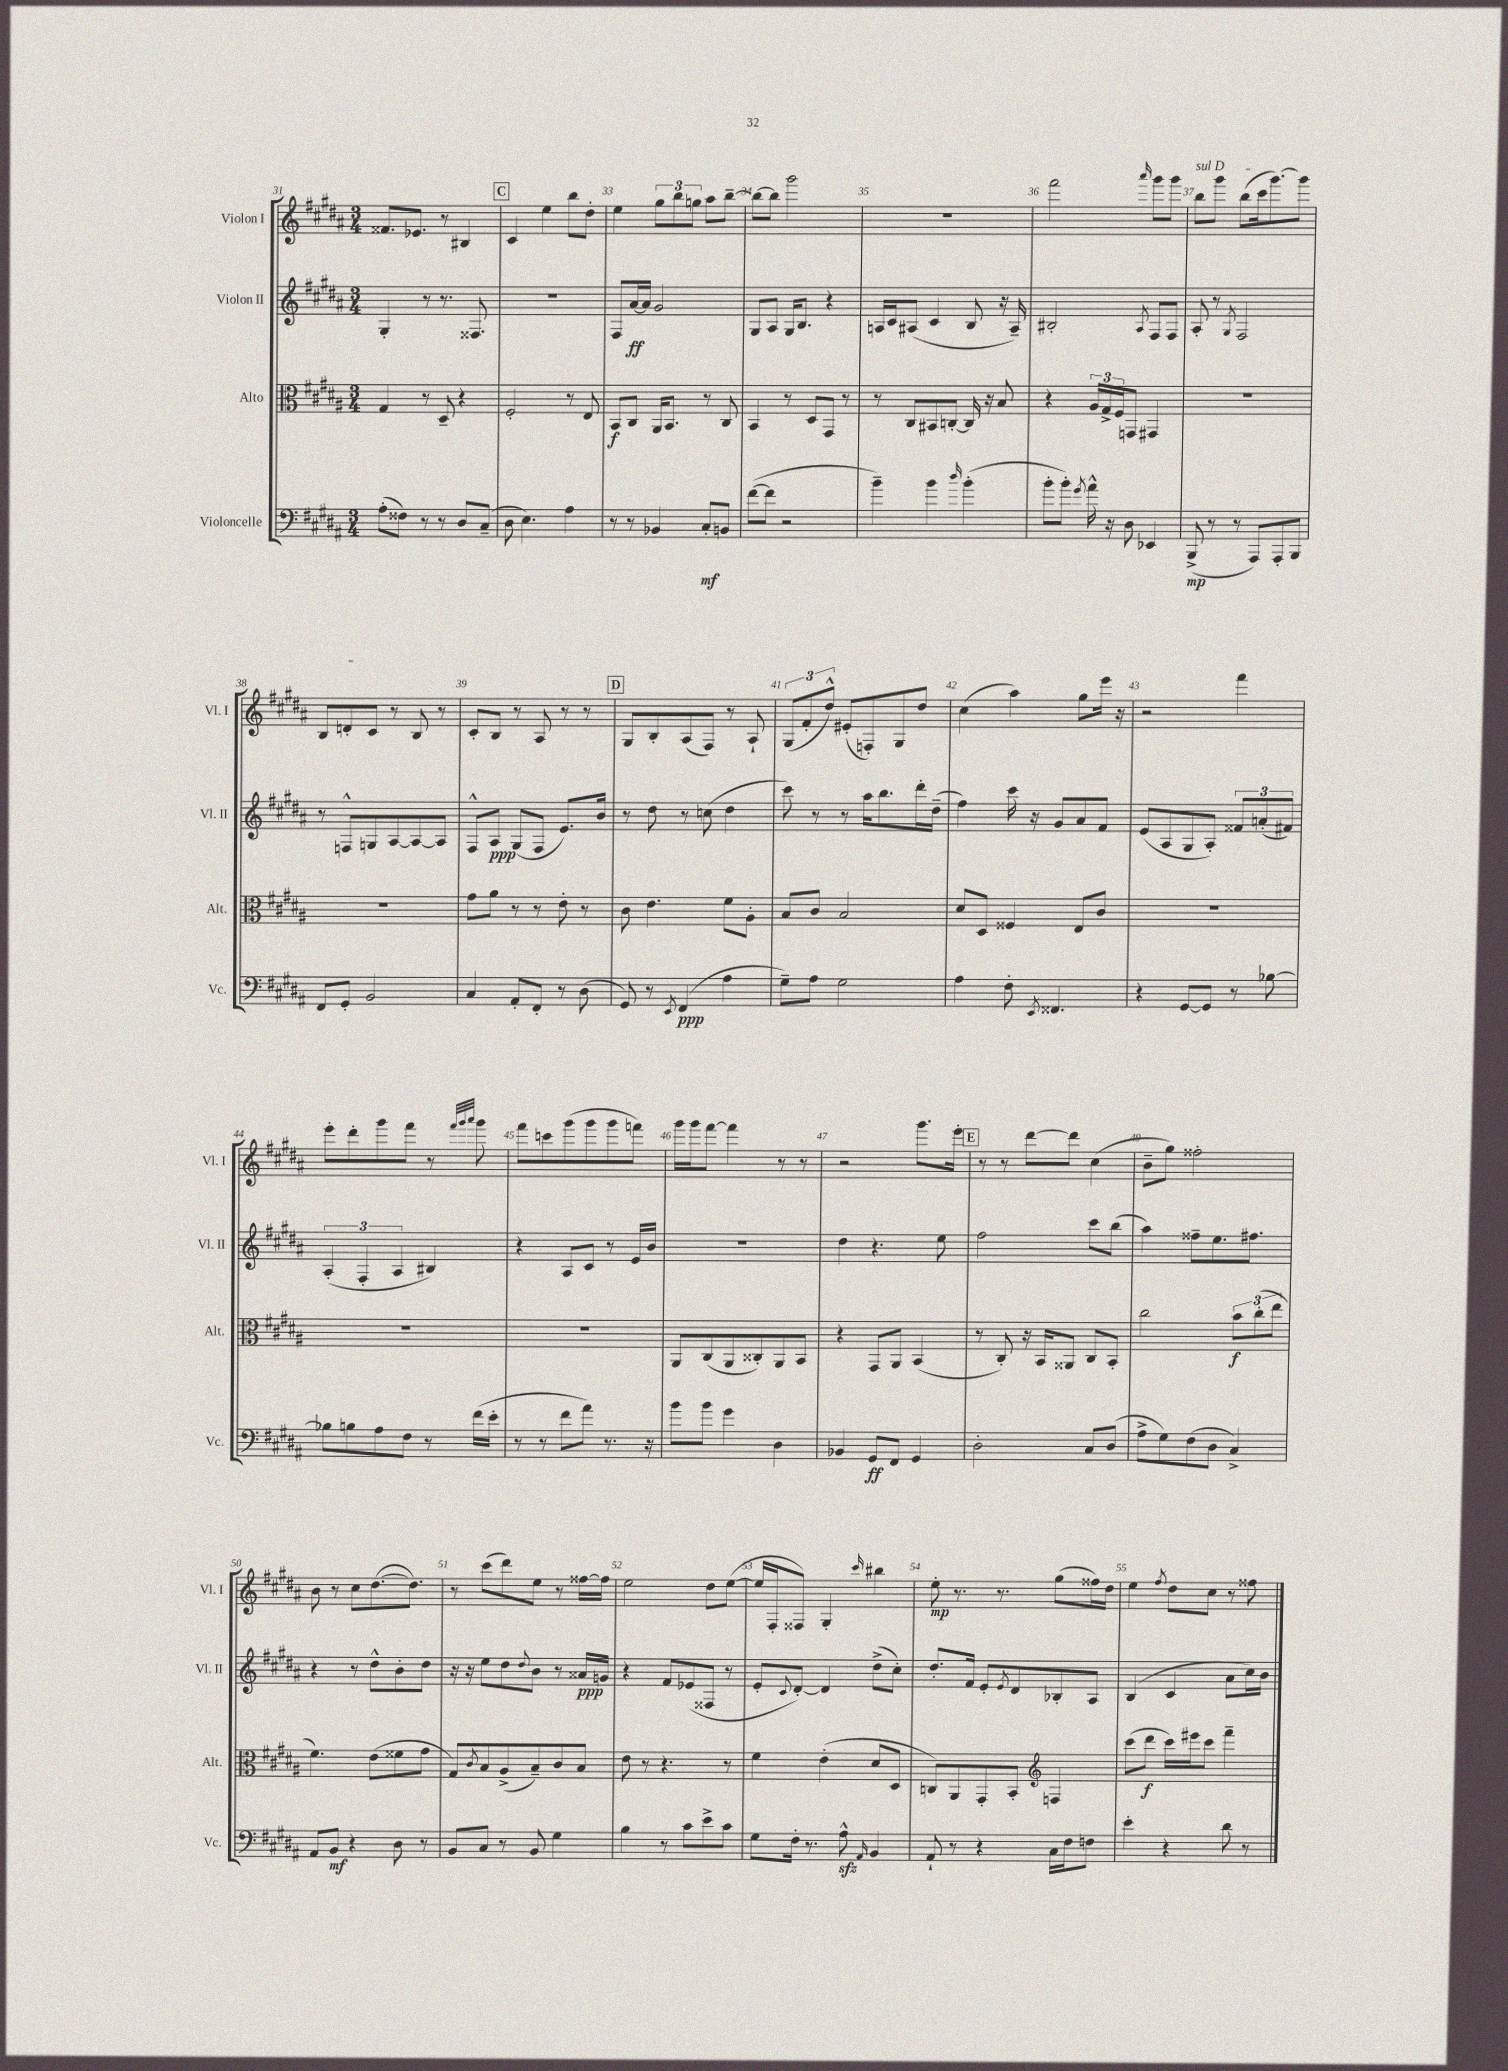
<<
\new StaffGroup <<
\new Staff = "s0" \with { instrumentName = "Violon I" shortInstrumentName = "Vl. I" } {
    \clef treble \key b \major \numericTimeSignature \time 3/4
    fisis'8. ees'8. r8 bis4 |
    \mark \markup { \box "C" } cis'4 e''4 b''8 dis''8-. |
    e''4 \tuplet 3/2 { gis''8 b''8 g''8 } ais''8 b''8~-- |
    b''8~ b''8 gis'''2 |
    R2. |
    fis'''2 \grace { ais'''16 } gis'''8 gis'''8 |
    \once \override TextSpanner.bound-details.left.text = \markup { \italic "sul D" } b''8\startTextSpan gis'''8 b''8( cis'''16 gis'''8.~) gis'''8 |
    b8 d'8-. cis'8\stopTextSpan r8 b8 r8 |
    cis'8-. b8 r8 ais8 r8 r8 |
    \mark \markup { \box "D" } gis8 b8-. ais8( fis8) r8 ais8-! |
    \tuplet 3/2 { gis8( fis'8-. dis''8-^) } eis'8-.( f8-.) gis8 dis''8 |
    cis''4( ais''4) gis''8 e'''16 r16 |
    r2 fis'''4 |
    e'''8-. dis'''8-. gis'''8 fis'''8 r8 \grace { fis'''32 gis'''32 ais'''32 } gis'''8 |
    fis'''8 c'''8 gis'''8( gis'''8 gis'''8 f'''8) |
    gis'''16 gis'''16 fis'''8~ fis'''4 r8 r8 |
    r2 gis'''8. e'''16-. |
    \mark \markup { \box "E" } r8 r8 dis'''8~ dis'''8 cis''4( |
    b'8-- gis''8) fisis''2-. |
    b'8 r8 cis''8 dis''8.~( dis''8.) |
    r8 cis'''8( dis'''8) e''8 r8 fisis''16~ fisis''16 |
    e''2 dis''8 e''8~( |
    e''16 fis16-. fisis8) gis4-. \grace { cis'''16 } bis''4 |
    e''8-.\mp r8. r8. gis''8( fisis''16) dis''16 |
    e''4 \acciaccatura { fis''8 } dis''8 cis''8 r8 fisis''8 \bar "|." |
}
\new Staff = "s1" \with { instrumentName = "Violon II" shortInstrumentName = "Vl. II" } {
    \clef treble \key b \major \numericTimeSignature \time 3/4
    gis4-. r8 r8. fisis8. |
    \mark \markup { \box "C" } R2. |
    fis8 ais'16~\ff ais'16 gis'2 |
    gis8 ais8 gis16 b8. r4 |
    a16 cis'16 ais8( cis'4 b8 r16 ais16--) |
    bis2-. \acciaccatura { ais8 } fis8 fis8 |
    ais8-. r8 \acciaccatura { gis8 } fis2 |
    r8 f8-^ g8 ais8~ ais8~ ais8 |
    fis8-^ ais8\ppp gis8( fis8 e'8.) b'16 |
    \mark \markup { \box "D" } r8 dis''8 r8 c''8( dis''4 |
    cis'''8) r8 r8 ais''16 b''8. dis'''16-. dis''16--( |
    fis''4) cis'''16 r16 gis'8 ais'8 fis'8 |
    e'8( ais8 gis8 ais8-.) \tuplet 3/2 { fisis'8 a'8-.( fis'8) } |
    \tuplet 3/2 { ais4-.( fis4-. ais4 } bis4) |
    r4 ais8 cis'8 r8 e'16 b'16 |
    R2. |
    dis''4 r4. e''8 |
    \mark \markup { \box "E" } fis''2 cis'''8 b''8( |
    ais''4) fisis''8-- e''8. fis''8. |
    r4 r8 dis''8-^ b'8-. dis''8 |
    r16 r16 e''8 dis''8 \appoggiatura { dis''8 } b'8 r8 aisis'16\ppp g'16 |
    r4 fis'8 ees'8( fisis8 r8 |
    e'8-. \appoggiatura { cis'8 } dis'8~-.) dis'4 dis''8->( cis''8-.) |
    dis''8.-. fis'16 e'8-. \acciaccatura { e'8 } dis'8 bes8-. ais8 |
    b4( cis'4 ais'8 cis''16) b'16 \bar "|." |
}
\new Staff = "s2" \with { instrumentName = "Alto" shortInstrumentName = "Alt." } {
    \clef alto \key b \major \numericTimeSignature \time 3/4
    gis4 r8 dis8-- r4 |
    \mark \markup { \box "C" } fis2-. r8 e8 |
    b,8\f cis8 ais,16 b,8. r8 cis8 |
    b,4 r8 dis8 gis,8 r8 |
    r8 cis8 bis,8 c8~-. c16 r16 b8 |
    r4 \tuplet 3/2 { ais16 gis16-> fis16 } g,8 gis,4 |
    R2. |
    R2. |
    gis'8 ais'8 r8 r8 e'8-. r8 |
    \mark \markup { \box "D" } cis'8 e'4. fis'8 ais8-. |
    b8 cis'8 b2 |
    dis'8 dis8 fisis4 e8 cis'8 |
    R2. |
    R2. |
    R2. |
    ais,8 cis8( ais,8 cisis8-.) ais,8 b,8 |
    r4 gis,8 ais,8 b,4( |
    \mark \markup { \box "E" } r8 cis8-.) r16 b,16 aisis,8 cis8 b,8-. |
    cis''2 \tuplet 3/2 { b'8\f cis''8-.( e''8 } |
    fis'4.) e'8( fisis'8 gis'8 |
    gis8) \acciaccatura { cis'8 } b8 ais8->( b8--) cis'8 b8 |
    e'8 r8 r4. r8 |
    fis'4 e'4-.( dis'8 dis8 |
    c8) ais,8 gis,8-. b,8-. \clef treble f4 |
    cis'''8( dis'''8\f cis'''16) eis'''16 cis'''8 fis'''4-- \bar "|." |
}
\new Staff = "s3" \with { instrumentName = "Violoncelle" shortInstrumentName = "Vc." } {
    \clef bass \key b \major \numericTimeSignature \time 3/4
    ais8-.( fisis8) r8 r8 dis8 cis8--( |
    \mark \markup { \box "C" } dis8 e4.) ais4 |
    r8 r8 bes,4 cis8-.\mf b,8 |
    fis'8~( fis'8 r2 |
    b'4--) b'4 \grace { dis''16 } b'4-.( |
    b'8-. b'8-.) \acciaccatura { gis'8 } ais'16-^ r16 dis8 ees,4 |
    b,,8->\mp( r8 r8 ais,,8) ais,,8-. b,,8 |
    fis,8 gis,8-. b,2 |
    cis4 ais,8-. fis,8-. r8 dis8( |
    \mark \markup { \box "D" } gis,8) r8 \acciaccatura { e,8 } fis,4\ppp( ais4 |
    gis8--) ais8 gis2 |
    ais4 fis8-. \acciaccatura { e,8 } fisis,4. |
    r4 gis,8~ gis,8 r8 bes8~ |
    bes8 b8 ais8 fis8 r8 fis'16( e'16-. |
    r8 r8 fis'8 ais'8) r8. r16 |
    b'8 b'8 gis'4 dis4 |
    bes,4 gis,8\ff fis,8 gis,4 |
    \mark \markup { \box "E" } dis2-. cis8 dis8( |
    ais8-> gis8) fis8( dis8 cis4->) |
    ais,8 b,8\mf r4 dis8 r8 |
    b,8 cis8 r8 b,8 gis4 |
    b4 r8 cis'8 e'8-> cis'8 |
    gis8 fis16-. r8. ais8-^\sfz \grace { ais,16 } b,4 |
    ais,8-! r8 r4 cis16 fis16 f8 |
    e'4-. r4 dis'8 r8 \bar "|." |
}
>>
>>
\layout { \context { \Score currentBarNumber = #31 \override BarNumber.break-visibility = ##(#f #t #t) barNumberVisibility = #all-bar-numbers-visible } }
